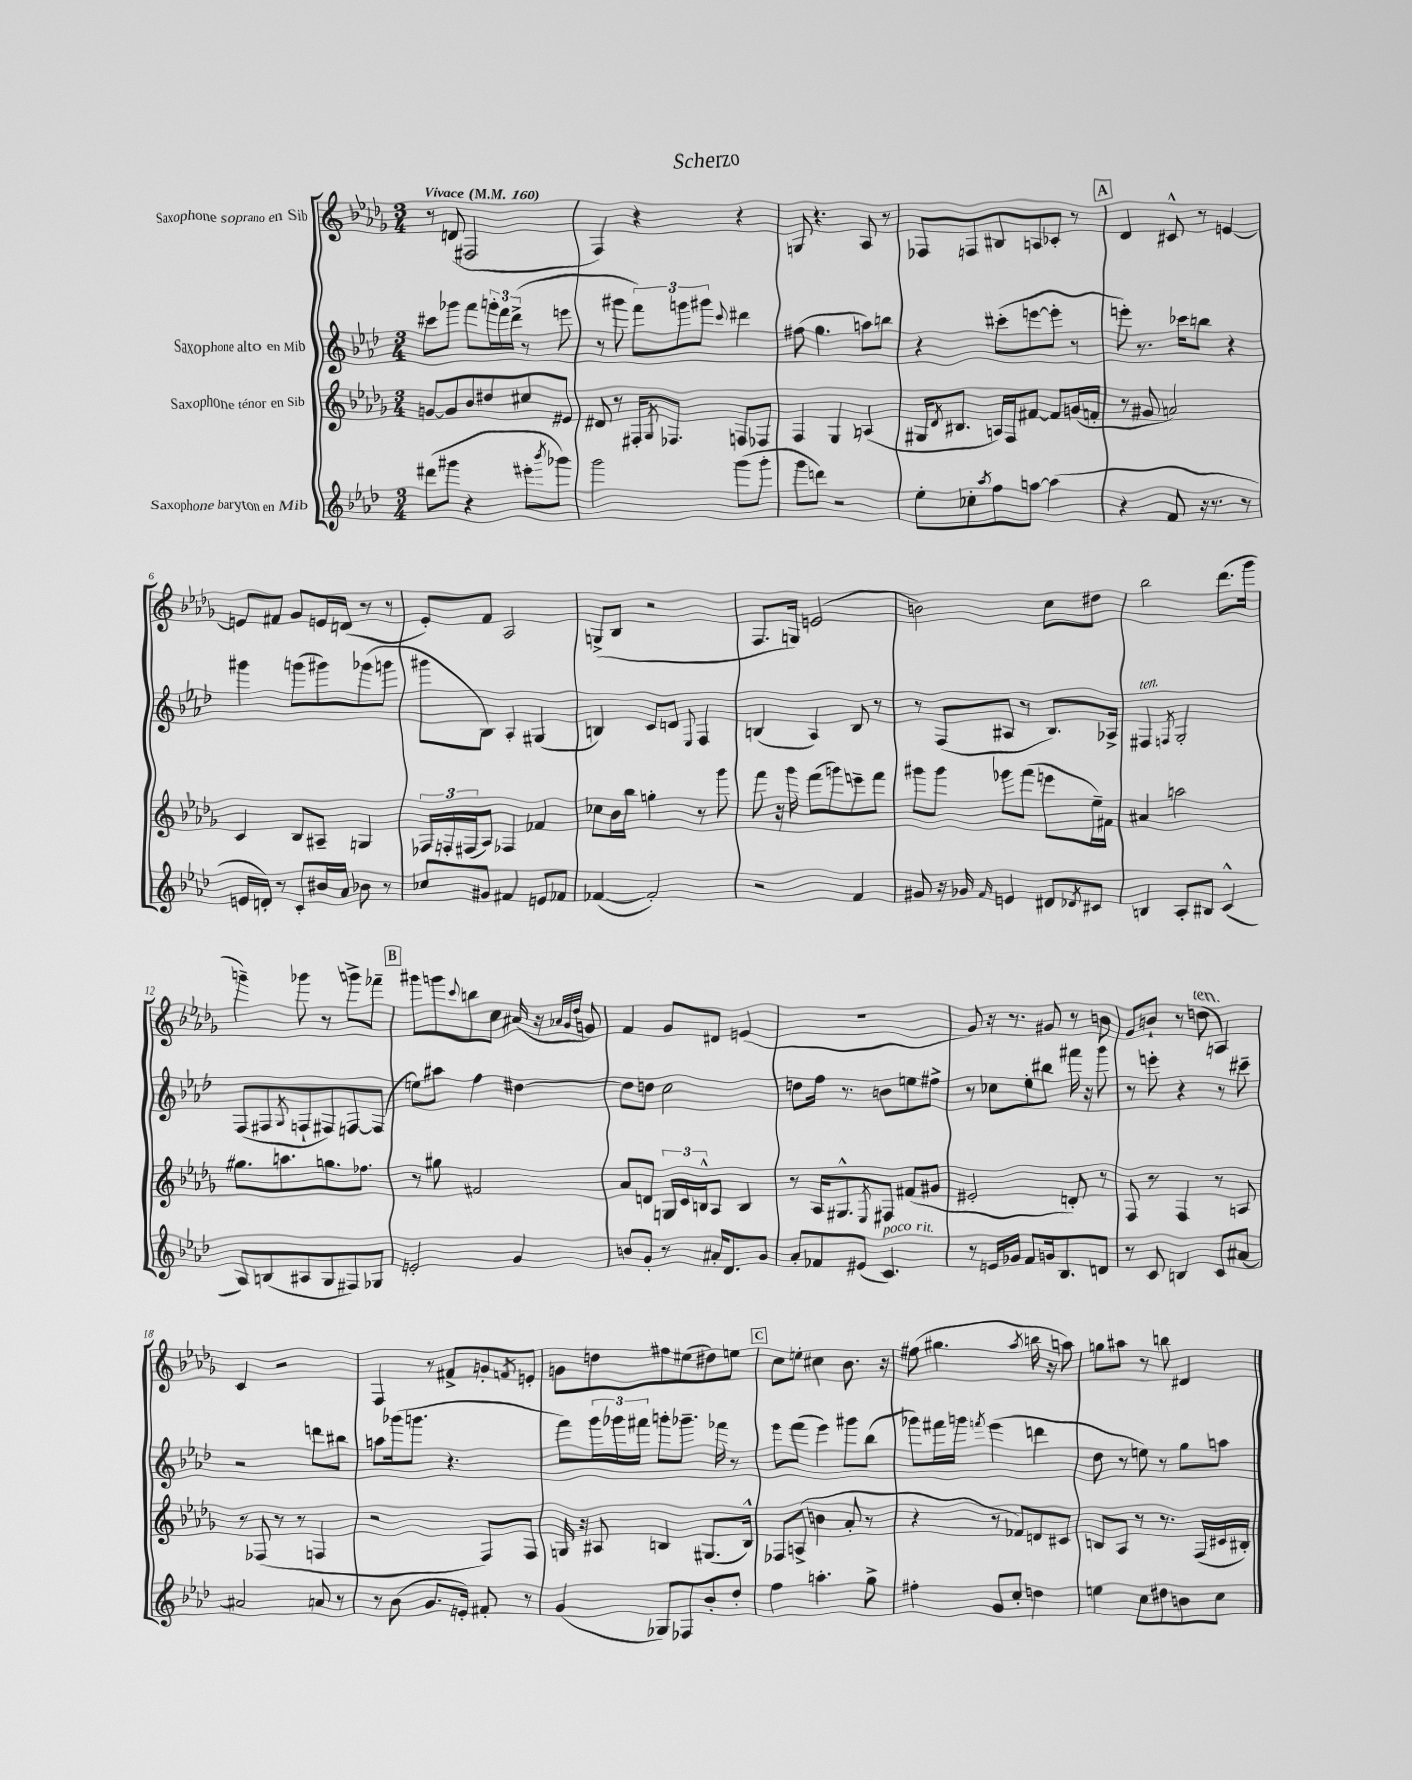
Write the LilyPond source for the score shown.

\header { title = "Scherzo" }
<<
\new StaffGroup <<
\new Staff = "s0" \with { instrumentName = "Saxophone soprano en Sib" } {
    \clef treble \key des \major \numericTimeSignature \time 3/4 \tempo "Vivace" 4 = 160
    r8 d'8( fis2 |
    f4) r4 r4 |
    g8 r4. aes8 r8 |
    fes8 f8 bis8 a8 ces'8-. r8 |
    \mark \markup { \box "A" } des'4 cis'8-^ r8 e'4~ |
    e'8 fis'8 ges'8 e'16 d'16( r8 r8 |
    ees'8-.) f'8 aes2 |
    g8->( bes8 r2 |
    f8. g16) e'2( |
    b'2) c''8 dis''8 |
    bes''2 des'''8.( ges'''16 |
    g'''4--) ges'''8 r8 g'''8-> fes'''8-- |
    \mark \markup { \box "B" } gis'''8 g'''8 \appoggiatura { c'''8 } b''8 c''8 ais'16( r16 \grace { aes'32 ges'32 des''32 } g'8) |
    f'4 ges'8 dis'8 e'4( |
    R2. |
    ges'8) r16 r8. gis'8 r8 b'8 |
    ges'8 b'8-! r8 d''8^\markup { \italic "ten." }( a4) |
    c'4 r2 |
    f4 r8 fis'8-> g'8-. \acciaccatura { f'8 } e'8-. |
    g'8 d''8 fis''8 eis''8( dis''8) e''8 |
    \mark \markup { \box "C" } c''8 e''8-. cis''4 bes'8. r16 |
    fis''8( gis''4. \acciaccatura { aes''8 } b''16 r16 a''8) |
    g''8 ais''8 r8 b''8 dis'4 \bar "|." |
}
\new Staff = "s1" \with { instrumentName = "Saxophone alto en Mib" } {
    \clef treble \key aes \major \numericTimeSignature \time 3/4
    cis'''8 ges'''8 f'''8 \tuplet 3/2 { g'''16-. f'''16 des'''16->( } r8 e'''8 |
    r8 gis'''8 \tuplet 3/2 { f'''8) g'''8 gis'''8 } \appoggiatura { c'''8 } dis'''4 |
    fis''8( g''4. a''8) b''8 |
    r4 cis'''8-.( e'''8~ e'''8-. r8 |
    \mark \markup { \box "A" } e'''8-.) r8. ces'''16 b''8 r4 |
    gis'''4 g'''8( gis'''8) ges'''8( g'''8 |
    gis'''8 bes8) aes4-. gis4( |
    b4) c'8 d'8 \appoggiatura { ees8 } f4 |
    b4( aes4) b8 r8 |
    r8 f8( ais8 r8 bes8.) aes16-> |
    fis4^\markup { \italic "ten." } \acciaccatura { f8 } g2-. |
    f8( fis8 \acciaccatura { g8 } f8-! fis8) f8~ f8( |
    \mark \markup { \box "B" } e''8) ais''8 f''4 dis''4~ |
    dis''8 d''8 c''2 |
    d''8 f''16 r8. b'8 e''8 fis''8-> |
    r8 ces''8 ees''8-. bis''8 fis'''16 r16 g'''8 |
    r8 e'''8-. r4 r8 cis'''8-- |
    r2 d'''8 bis''8 |
    a''8 ges'''16( g'''8. r4. |
    f'''8) \tuplet 3/2 { g'''16 ges'''16 fis'''16 } g'''8-. ges'''8.-- fes'''16 r8 |
    \mark \markup { \box "C" } ees'''8 f'''8( ees'''4) gis'''8 bes''8( |
    ges'''8) fis'''16 g'''16 \acciaccatura { f'''8 } ees'''4( d'''4 |
    des''8 r8 e''8) r8 g''8 a''8 \bar "|." |
}
\new Staff = "s2" \with { instrumentName = "Saxophone ténor en Sib" } {
    \clef treble \key des \major \numericTimeSignature \time 3/4
    g'8~ g'8 bes'8 dis''8 cis''8 eis'8 |
    dis'8 r8 fis16-. \acciaccatura { ges8 } fes8. f8 fes8 |
    f4 ges4 a4( |
    gis16 \acciaccatura { des'8 } bis8. a16) f16 fis'8~ fis'8 g'16( f'16-. |
    \mark \markup { \box "A" } r8 gis'8 a'2) |
    c'4 bes8 ais8-- g4 |
    \tuplet 3/2 { fes16 f16-. fis16( } aes8) fes4 fes'4 |
    ces''8 bes'16 bes''16 g''4-. r8 ges'''8 |
    f'''8 r16 ges'''16 f'''8( g'''8) e'''8-- f'''8 |
    gis'''8 gis'''8 ges'''8 f'''8( e'''8 ees''16--) fis'16 |
    ais'4 a''2 |
    gis''8. a''8. g''8. fes''8. |
    \mark \markup { \box "B" } r8 gis''8 fis'2 |
    aes'8 d'8 \tuplet 3/2 { g16 c'16 b16-^ } aes8 b4 |
    r8 aes16 gis8.-^ \acciaccatura { ees8 } fis8 fis'8( gis'8 |
    eis'2-. d'8-.) r8 |
    f8 r8 f4 r8 a8 |
    r8 fes8( r8 r8 f4 |
    r2 f8) f8 |
    g16 r16 ais8 b4 gis8.( b16-^) |
    \mark \markup { \box "C" } fes8 a8->( b'4 aes'8-. r8 |
    r4 r8 fes'8) d'8 cis'8 |
    b8 aes8 r8 r8. f16( cis'16 bis16-.) \bar "|." |
}
\new Staff = "s3" \with { instrumentName = "Saxophone baryton en Mib" } {
    \clef treble \key aes \major \numericTimeSignature \time 3/4
    dis'''8( gis'''8 r4 eis'''8-. \acciaccatura { bes'''8 } ges'''8) |
    g'''2 g'''8( g'''8-. |
    g'''8 d'''8) r2 |
    ees''8-. ces''8-. \acciaccatura { aes''8 } f''8 a''8~ a''4( |
    \mark \markup { \box "A" } r4 f'8 r16 r8. r8 |
    e'16 d'16-.) r8 c'8-. bis'16 aes'16 bes'8 r8 |
    ces''8 gis'8 fis'4 e'8 fes'8 |
    fes'4~( fes'2-.) |
    r2 f'4 |
    gis'8 r16 ges'16 \grace { f'16 } e'4 dis'8 \acciaccatura { des'8 } cis'8 |
    b4 aes8-. bis8 c'4-^( |
    aes8) b8( ais8 g8 fis8) ges8 |
    \mark \markup { \box "B" } e'2-. g'4 |
    b'8 g'8-. r8 ais'16-. des'8. g'8 |
    aes'8-. fes'8 eis'8( c'4.^\markup { \italic "poco rit." }) |
    r8 e'16 ges'16 f'8 g'16 bes8. d'8 |
    r8 c'8 b4 c'8 ais'8~ |
    ais'2 a'8 r8 |
    r8 bes'8( g'8. e'16-.) fis'8-. r8 |
    g'4( ges8) fes8 bes'8-. des''8-. |
    \mark \markup { \box "C" } f''4 a''4.-. g''8-> |
    fis''4-. g'8 c''8-. d''4 |
    e''4 c''8 dis''8 b'8 c''8 \bar "|." |
}
>>
>>
